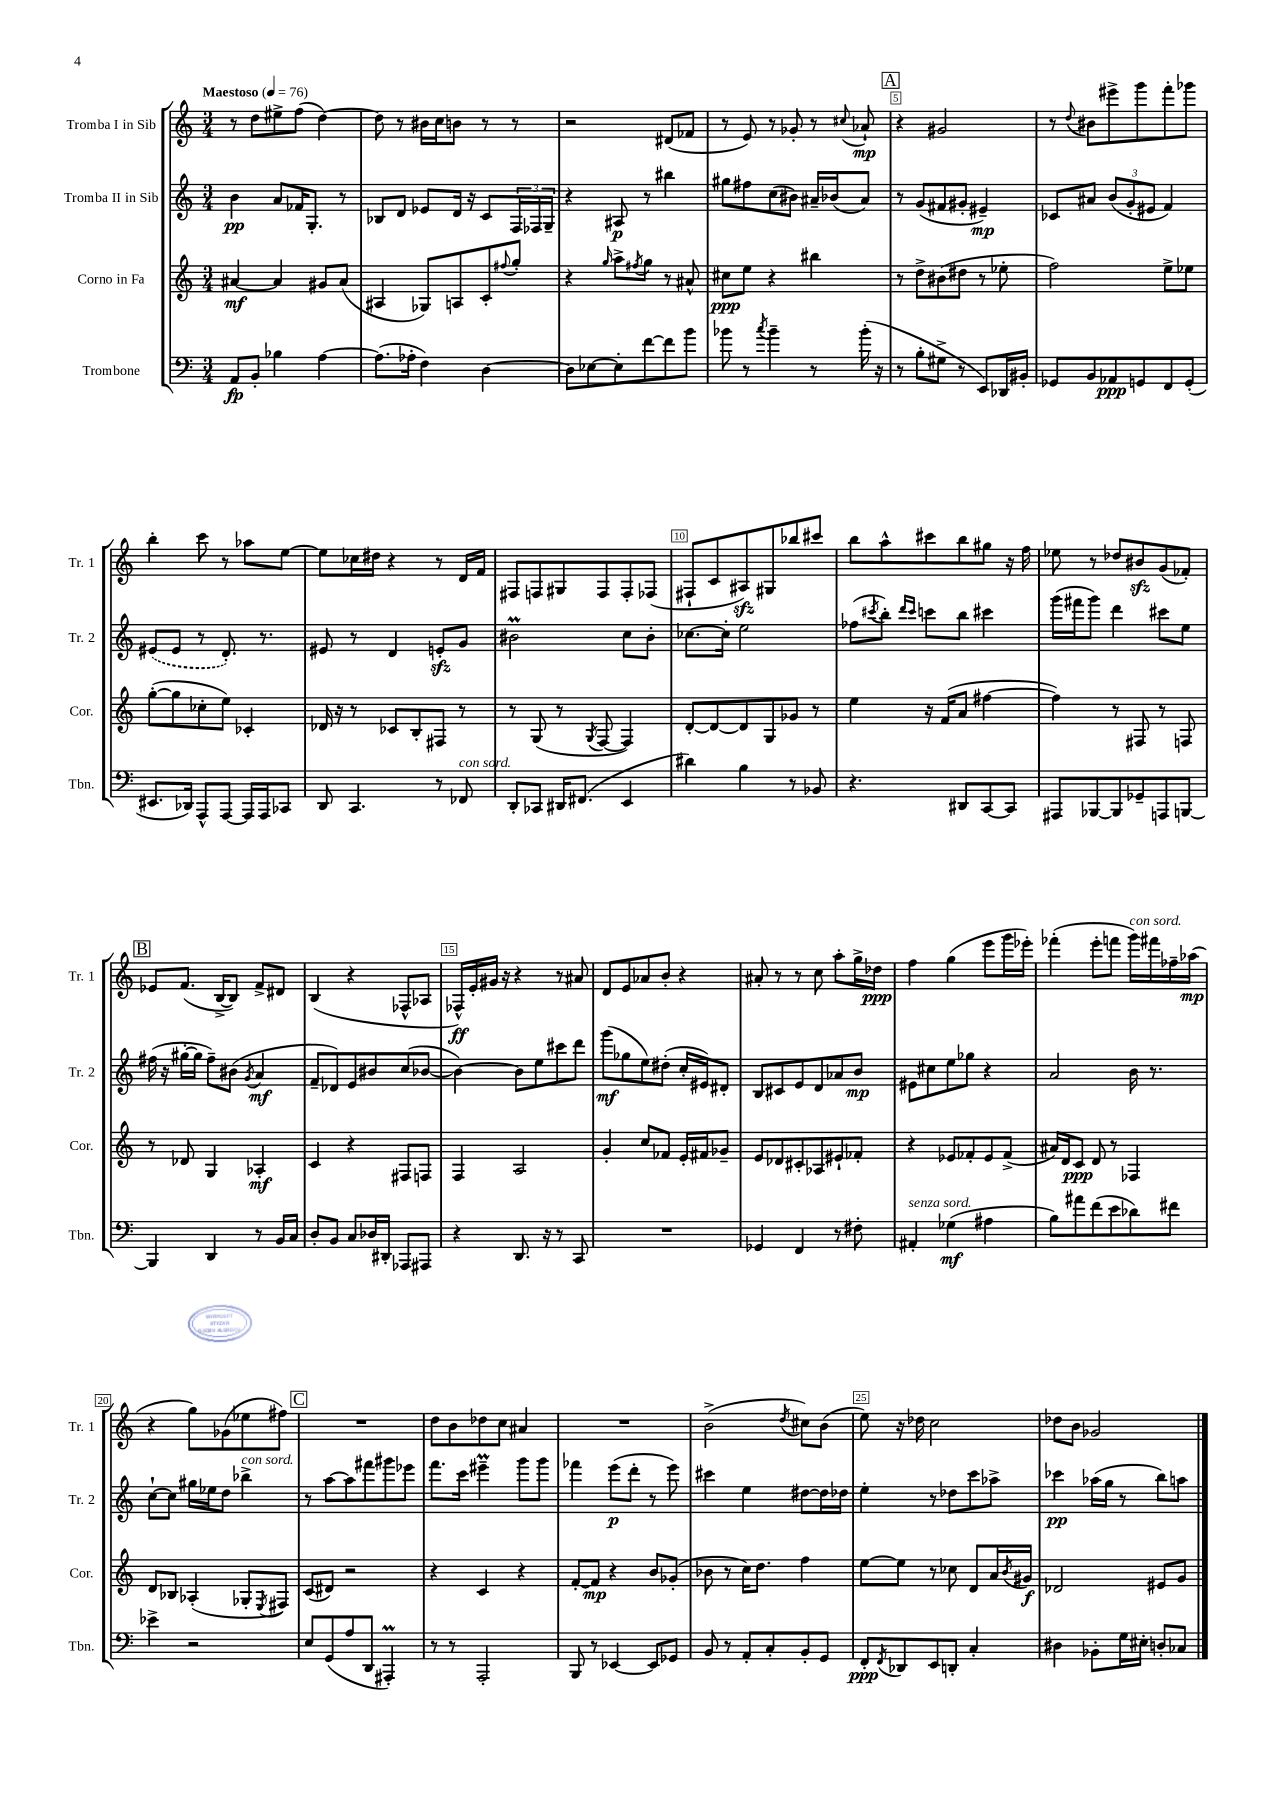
<<
\new StaffGroup <<
\new Staff = "s0" \with { instrumentName = "Tromba I in Sib" shortInstrumentName = "Tr. 1" } {
    \clef treble \key c \major \numericTimeSignature \time 3/4 \tempo "Maestoso" 4 = 76
    r8 d''8 eis''8-> f''8( d''4~) |
    d''8 r8 bis'16 c''16 b'8 r8 r8 |
    r2 dis'8( fes'8 |
    r8 e'8) r8 ges'8-. r8 \appoggiatura { cis''8 } aes'8-!\mp |
    \mark \markup { \box "A" } r4 gis'2 |
    r8 \appoggiatura { d''8 } bis'8 eis'''8-> g'''8 f'''8-. ges'''8 |
    b''4-. c'''8 r8 aes''8 e''8~ |
    e''8 ces''16 dis''16 r4 r8 d'16 f'16 |
    fis8 f8 gis8 f8 f8-. fes8( |
    fis8-! c'8 ais8\sfz) gis8 bes''8 cis'''8 |
    b''8 a''8-^ cis'''8 b''8 gis''8 r16 f''16 |
    ees''8 r8 des''8 bis'8\sfz g'8( fes'8-.) |
    \mark \markup { \box "B" } ees'8 f'8.( b16~-> b8) f'8-> dis'8 |
    b4( r4 fes8-^ aes8 |
    fes16-^\ff) e'16-. gis'16 r16 r4 r8 ais'8 |
    d'8 e'8 aes'8 b'8-. r4 |
    ais'8-. r8 r8 c''8 a''8-. g''16-> des''16\ppp |
    f''4 g''4( e'''8 g'''16 ees'''16-.) |
    fes'''4-.( e'''8-. f'''8 g'''16^\markup { \italic "con sord." }) fis'''16 fes''16-- aes''16\mp( |
    r4 g''8) ges'8( ees''8 fis''8) |
    \mark \markup { \box "C" } R2. |
    d''8 b'8 des''8 c''8 ais'4 |
    R2. |
    b'2->( \acciaccatura { d''8 } cis''8) b'8( |
    e''8) r16 des''16 c''2 |
    des''8 b'8 ges'2 \bar "|." |
}
\new Staff = "s1" \with { instrumentName = "Tromba II in Sib" shortInstrumentName = "Tr. 2" } {
    \clef treble \key c \major \numericTimeSignature \time 3/4
    b'4\pp a'8 fes'16 g8.-. r8 |
    bes8 d'8 ees'8 d'16 r16 c'8 \tuplet 3/2 { f16 fes16 g16-- } |
    r4 ais8\p r8 bis''4 |
    gis''8 fis''8 c''8( bis'8) ais'16-- bes'16( ais'8) |
    \mark \markup { \box "A" } r8 g'8( fis'8 gis'8-. eis'4--\mp) |
    ces'8 ais'8 \tuplet 3/2 { b'8( g'8-. eis'8 } f'4) |
    \once \slurDashed eis'8( eis'8 r8 d'8.-.) r8. |
    eis'8 r8 d'4 e'8-.\sfz g'8 |
    bis'2\prall c''8 bis'8-. |
    ces''8.~ ces''16-. e''2 |
    fes''8( \acciaccatura { cis'''8 } b''8-.) \grace { d'''16 cis'''16 } c'''8 b''8 cis'''4 |
    g'''16( fis'''16 g'''8) d'''4 cis'''8 e''8 |
    \mark \markup { \box "B" } fis''16( r16 gis''16~-. gis''16 fis''8--) bis'8( \acciaccatura { g'8 } a'4\mf |
    f'8-- des'8) e'8 bis'8 c''8( bes'8~ |
    bes'4~) bes'8 e''8 cis'''8 d'''8 |
    g'''8\mf( ges''8 e''8) dis''8-.( c''16-. eis'16) dis'8-. |
    b8 cis'8 e'8 d'8 aes'8 b'8\mp |
    eis'8 cis''8 e''8 ges''8 r4 |
    a'2 b'16 r8. |
    c''8~-! c''8 gis''16 ees''16 d''8 bes''4->^\markup { \italic "con sord." } |
    \mark \markup { \box "C" } r8 a''8~ a''8 fis'''8 gis'''8 ees'''8 |
    f'''8. c'''16 eis'''4--\prall g'''8 g'''8 |
    fes'''4 e'''8\p( d'''8-. r8 e'''8) |
    cis'''4 e''4 dis''8~ dis''16 des''16 |
    e''4-. r8 des''8 c'''8 aes''8-> |
    ces'''4\pp aes''16( g''16 r8 b''8) a''8 \bar "|." |
}
\new Staff = "s2" \with { instrumentName = "Corno in Fa" shortInstrumentName = "Cor." } {
    \clef treble \key c \major \numericTimeSignature \time 3/4
    ais'4~\mf ais'4 gis'8 ais'8( |
    ais4 ges8) a8 c'8-. \appoggiatura { fis''8 } g''8-. |
    r4 \grace { g''16 } a''8-> \acciaccatura { fis''8 } g''8 r8 ais'8-^ |
    cis''8\ppp e''8 r4 bis''4 |
    \mark \markup { \box "A" } r8 d''8-> bis'8( dis''8 r8 ees''8-. |
    f''2) e''8-> ees''8 |
    g''8~-.( g''8 ces''8-. e''8) ces'4-. |
    des'16 r16 r8 ces'8 b8-. fis8 r8 |
    r8 g8( r8 \acciaccatura { g8 } f8~ f4) |
    d'8~-. d'8~ d'8 g8 ges'8 r8 |
    e''4 r16 f'16( a'8 fis''4~ |
    fis''4) r8 fis8 r8 f8 |
    \mark \markup { \box "B" } r8 des'8 g4 aes4-.\mf |
    c'4 r4 fis8 f8 |
    f4 a2 |
    g'4-. c''8 fes'8 e'16-. fis'16 ges'8-- |
    e'8 des'8 cis'8-. aes8 eis'8-! fes'8-. |
    r4 ees'8 fes'8-. ees'8 fes'8->( |
    ais'16) d'16 c'8\ppp d'8 r8 fes4 |
    d'8 bes8 aes4-.( ges8-. \acciaccatura { e8 } fis8) |
    \mark \markup { \box "C" } c'8( dis'8) r2 |
    r4 c'4 r4 |
    f'8~-. f'8\mp r4 b'8 ges'8-.( |
    bes'8 r8 c''16) d''8. f''4 |
    e''8~ e''8 r8 ces''8 d'8 a'16 \acciaccatura { b'8 } gis'16\f |
    des'2 eis'8 g'8 \bar "|." |
}
\new Staff = "s3" \with { instrumentName = "Trombone" shortInstrumentName = "Tbn." } {
    \clef bass \key c \major \numericTimeSignature \time 3/4
    a,8\fp b,8-. bes4 a4~ |
    a8.( aes16-. f4) d4~ |
    d8 ees8~ ees8-. f'8~ f'8 b'8 |
    bes'8 r8 \acciaccatura { c''8 } bes'4-- r8 bes'16-.( r16 |
    \mark \markup { \box "A" } r8 b8-. gis8-> r8 e,8) des,16 bis,16-. |
    ges,8 b,8 aes,8\ppp g,8 f,8 g,8-.( |
    eis,8. des,16) a,,8-^ a,,8~ a,,16 a,,16 ces,8 |
    d,8 c,4. r8 fes,8^\markup { \italic "con sord." } |
    d,8-. ces,8 dis,16 fis,8.( e,4 |
    dis'4) b4 r8 bes,8 |
    r4. dis,8 c,8~ c,8 |
    ais,,8 bes,,8~ bes,,8 ges,8-- a,,8 b,,8~ |
    \mark \markup { \box "B" } b,,4 d,4 r8 b,16 c16 |
    d8-. b,8 c8 des16 dis,16-. aes,,8 ais,,8 |
    r4 d,8. r16 r8 c,8 |
    R2. |
    ges,4 f,4 r8 fis8-. |
    ais,4-.^\markup { \italic "senza sord." } ges4\mf( ais4 |
    b8) ais'8 f'8( e'8 des'8) fis'8 |
    ees'4-> r2 |
    \mark \markup { \box "C" } e8 g,8( a8 d,8 ais,,4-.\prall) |
    r8 r8 a,,2-. |
    b,,8 r8 ees,4~ ees,8 ges,8 |
    b,8 r8 a,8-. c8-. b,8-. g,8 |
    f,8-.\ppp \acciaccatura { f,8 } des,8 e,8 d,8-. c4-. |
    dis4 bes,8-. g16 eis16-. d8-. ces8 \bar "|." |
}
>>
>>
\layout { \context { \Score \override BarNumber.break-visibility = ##(#f #t #t) barNumberVisibility = #(every-nth-bar-number-visible 5) \override BarNumber.stencil = #(make-stencil-boxer 0.1 0.3 ly:text-interface::print) } }
